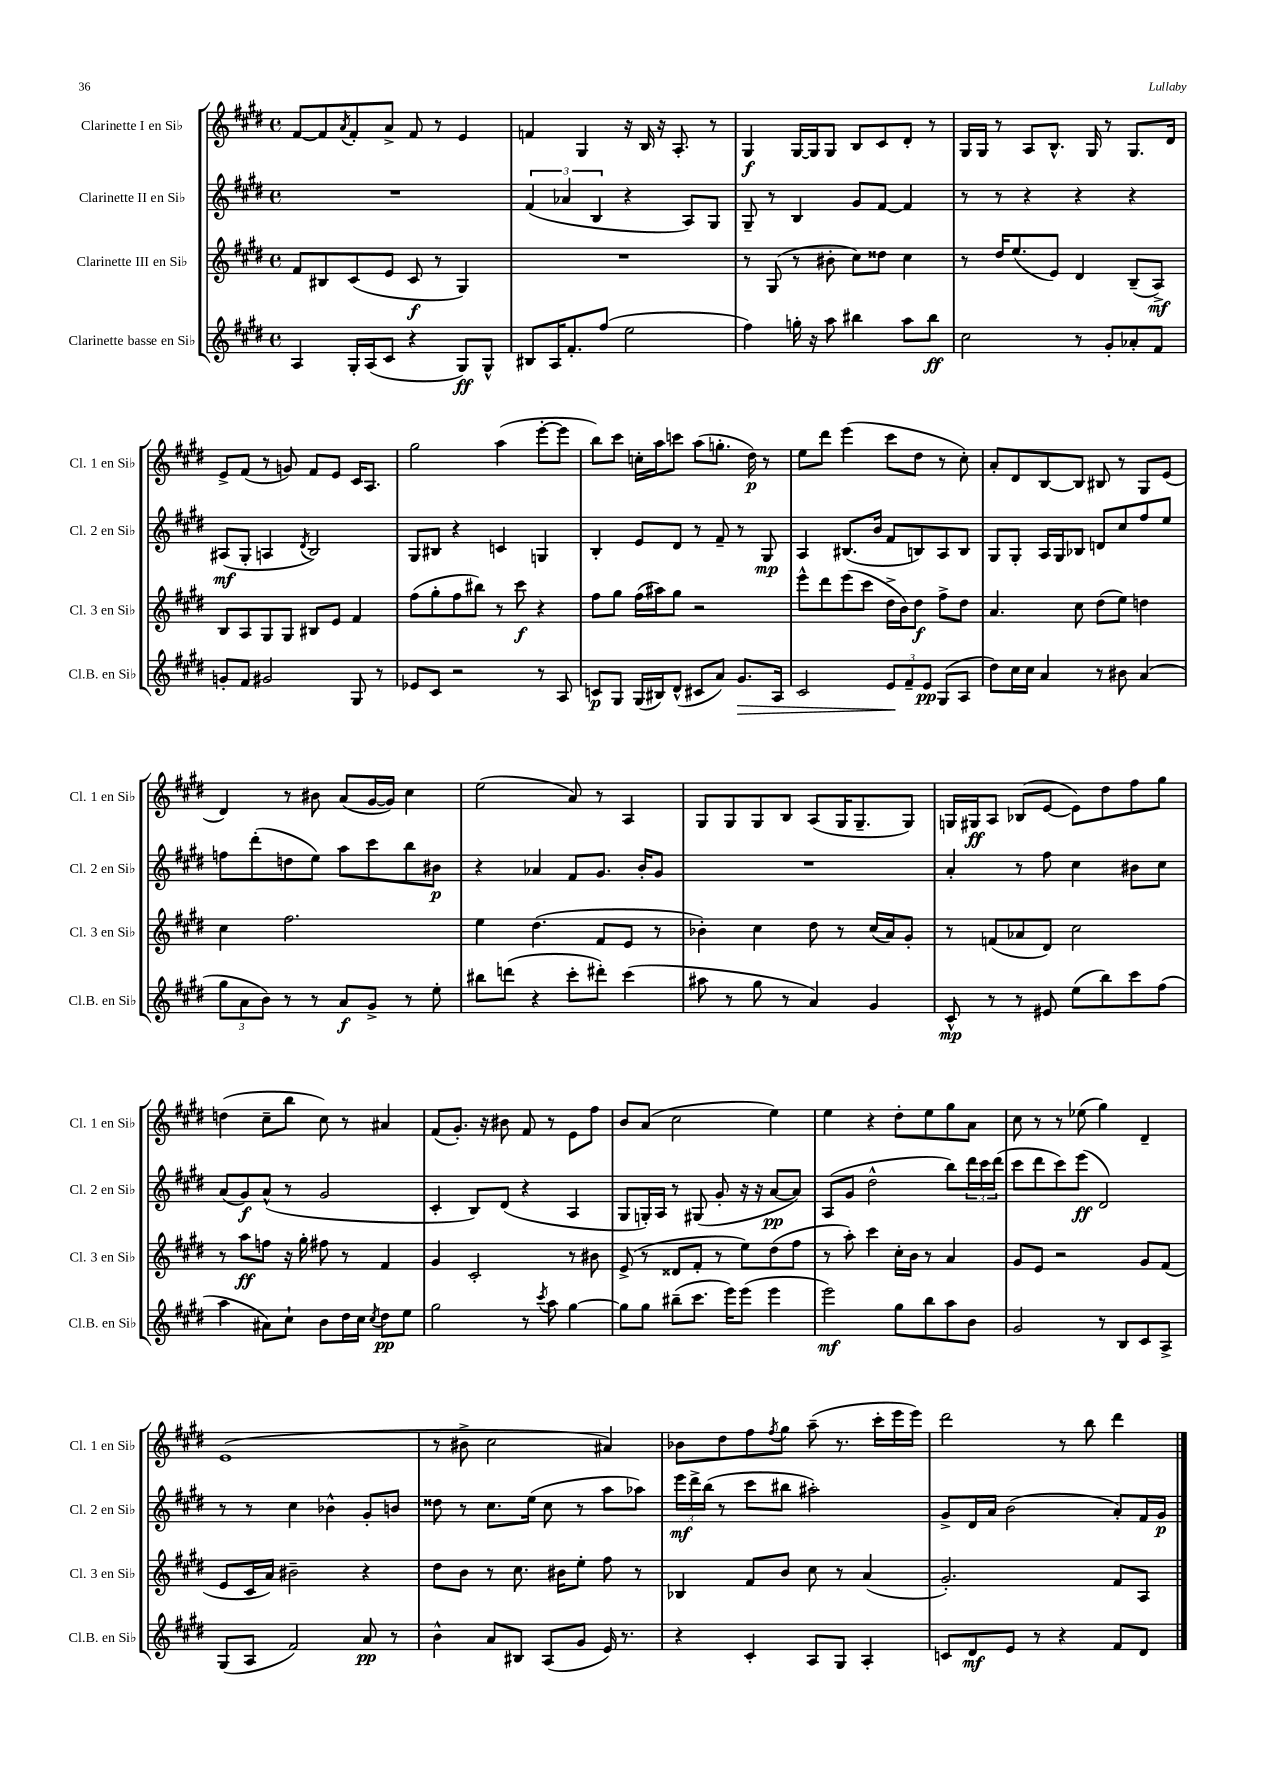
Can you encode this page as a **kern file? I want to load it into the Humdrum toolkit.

**kern	**kern	**kern	**kern
*staff4	*staff3	*staff2	*staff1
*clefG2	*clefG2	*clefG2	*clefG2
*k[f#c#g#d#]	*k[f#c#g#d#]	*k[f#c#g#d#]	*k[f#c#g#d#]
*M4/4	*M4/4	*M4/4	*M4/4
*met(c)	*met(c)	*met(c)	*met(c)
4A/	8f#/L	1r	[8f#/L
.	8B#/	.	8f#/]
.	.	.	8qa/
16G#'/LL	(8c#/	.	8f#'/
(16A/J	.	.	.
8c#/J	8e/J	.	8a^/J
4r	8c#/	.	8f#/
.	8r	.	8r
8G#/L)	4G#/)	.	4e/
8G#^^/J	.	.	.
=	=	=	=
8B#/L	1r	(6f#/	4f/
16A/K	.	.	.
.	.	6a-/	.
8.f#'/	.	.	.
.	.	.	4G#/
.	.	6B/	.
(8ff#/J	.	.	.
2ee\	.	4r	16r
.	.	.	16B/
.	.	.	16r
.	.	.	8.A'/
.	.	8A/L)	.
.	.	8G#/J	8r
=	=	=	=
4ff#\)	8r	8G#~/	4G#/
.	(8G#/	8r	.
16gg'\	8r	4B/	[16G#/LL
16r	.	.	16G#/]J
8aa\	8b#'\	.	8G#/J
4bb#\	8cc#\L)	8g#/L	8B/L
.	8dd##\J	[8f#/J	8c#/
8aa\L	4cc#\	4f#/]	8d#'/J
8bb#\J	.	.	8r
=	=	=	=
2cc#\	8r	8r	16G#/LL
.	.	.	16G#/JJ
.	16dd#/LK	8r	8r
.	(8.ee/	.	.
.	.	4r	8A/L
.	8e/J)	.	8.B^^/J
8r	4d#/	4r	.
.	.	.	16G#/
8g#'/L	.	.	8r
8a-'/	(8B~/L	4r	8.G#/L
8f#/J	8A^/J)	.	.
.	.	.	16d#/Jk
=	=	=	=
8g'/L	8B/L	(8A#/L	8e^/L
8f#/J	8A/	8G#'/J	(8f#/J
2g#/	8G#/	4A/	8r
.	8G#/J	.	8g/)
.	.	8qd#/	.
.	8B#/L	2B/)	8f#/L
.	8e/J	.	8e/J
8G#/	4f#/	.	16c#/LK
.	.	.	8.A/J
8r	.	.	.
=	=	=	=
8e-/L	(8ff#\L	8G#/L	2gg#\
8c#/J	8gg#'\	8B#/J	.
2r	8ff#\	4r	.
.	8bb#\J)	.	.
.	8r	4c/	(4aa\
.	8ccc#\	.	.
8r	4r	4G/	[8eee'\L
8A/	.	.	8eee\]J
=	=	=	=
8c/L	8ff#\L	4B'/	8bb\L)
8G#/J	8gg#\J	.	8ccc#\J
(16G#/LL	(16ff#\LL	8e/L	16cc'\LL
16B#/J)	16aa#\J)	.	16aa\J
(8d#^^/J	8gg#\J	8d#/J	8ccc\J
8c#/L	2r	8r	(8aa\L
8a/J)	.	8f#~/	8.gg'\J
8.g#/L	.	8r	.
.	.	.	16dd#\)
.	.	8G#/	8r
16A/Jk	.	.	.
=	=	=	=
2c#/	8eee^^\L	4A/	8ee\L
.	8ddd#\	.	8ddd#\J
.	(8eee\	(8.B#/L	(4eee\
.	8ccc#\J	.	.
.	.	16b/Jk	.
12e/L	16dd#^\LL	8f#/L	8ccc#\L
.	16b\J)	.	.
12f#~/	.	.	.
.	8dd#\J	8B/)	8dd#\J
12e/J	.	.	.
(8G#/L	8ff#^\L	8A/	8r
8A/J	8dd#\J	8B/J	8cc#'\)
=	=	=	=
8dd#\L)	4.a/	8G#/L	8a'/L
16cc#\L	.	8G#'/J	8d#/
16cc#\JJ	.	.	.
4a/	.	16A/LL	[8B/
.	.	16G#/J	.
.	8cc#\	8B-/J	8B/]J
8r	(8dd#\L	8d/L	8B#/
8b#\	8ee\J)	8cc#/	8r
(4a/	4dd\	8ff#/	8G#/L
.	.	8ee/J	(8e/J
=	=	=	=
12gg#\L	4cc#\	8ff\L	4d#/)
12a\	.	.	.
.	.	(8ddd#'\	.
12b\J)	.	.	.
8r	2.ff#\	8dd\	8r
8r	.	8ee\J)	8b#\
8a/L	.	8aa\L	(8a/L
8g#^/J	.	8ccc#\	[16g#/L
.	.	.	16g#/]JJ)
8r	.	8bb\	4cc#\
8ee'\	.	8b#\J	.
=	=	=	=
8bb#\L	4ee\	4r	(2ee\
(8ddd\J	.	.	.
4r	(4.dd#\	4a-/	.
8ccc#'\L	.	8f#/L	8a/)
8ddd#'\J)	8f#/L	8.g#/J	8r
(4ccc#\	8e/J	.	4A/
.	.	16b'/LK	.
.	8r	8g#/J	.
=	=	=	=
8aa#\	4b-'\)	1r	8G#/L
8r	.	.	8G#/
8gg#\	4cc#\	.	8G#/
8r	.	.	8B/J
4a/)	8dd#\	.	(8A/L
.	8r	.	16G#/K
.	.	.	8.G#~/
4g#/	(16cc#/LL	.	.
.	16a/J)	.	.
.	8g#'/J	.	8G#/J)
=	=	=	=
8c#^^/	8r	4a'/	16G/LL
.	.	.	16G#/J
8r	(8f/L	.	8A/J
8r	8a-/	8r	(8B-/L
8e#/	8d#/J)	8ff#\	[8e/J
(8ee\L	2cc#\	4cc#\	8e\]L)
8bb\)	.	.	8dd#\
8ccc#\	.	8b#\L	8ff#\
(8ff#\J	.	8cc#\J	8gg#\J
=	=	=	=
4aa\	8r	(8a/L	(4dd\
.	8aa\L	8g#/)	.
8a#\L)	8ff\J	(8a^^/J	8cc#~\L
8cc#`\J	16r	8r	8bb\J
.	16gg#'\	.	.
8b\L	8ff#\	2g#/	8cc#\)
16dd#\L	8r	.	8r
16cc#\JJ	.	.	.
8qcc#/	.	.	.
8dd#\L	4f#/	.	4a#/
8ee\J	.	.	.
=	=	=	=
2gg#\	4g#/	4c#'/	(8f#/L
.	.	.	8.g#'/J)
.	2c#'/	8B/L)	.
.	.	.	16r
.	.	(8d#/J	8b#\
8r	.	4r	8f#/
8qccc#/	.	.	.
8aa\	.	.	8r
[4gg#\	8r	4A/	8e\L
.	8b#\	.	8ff#\J
=	=	=	=
8gg#\]L	(8e^/	8G#/L	8b/L
8gg#\J	8r	16G'/L)	(8a/J
.	.	16A/JJ	.
(8bb#~\L	8d##/L	8r	2cc#\
8.ccc#\J	8f#'/J	(8G#/	.
.	8r	8g#'/	.
16eee\LK)	.	.	.
(8eee\J	8ee\L)	16r	.
.	.	16r	.
4eee\	(8dd#\	[8a/L	4ee\)
.	8ff#\J	8a/]J)	.
=	=	=	=
2eee\)	8r	(8A/L	4ee\
.	8aa'\)	8g#/J	.
.	4ccc#\	2dd#^^\	4r
8gg#\L	16cc#'\LL	.	8dd#'\L
.	16b\JJ	.	.
8bb\	8r	.	8ee\
8aa\	4a/	8bb\L)	8gg#\
8b\J	.	24ddd#\L	8a\J
.	.	24ccc#\	.
.	.	(24ddd#\JJ	.
=	=	=	=
2g#/	8g#/L	8ccc#\L	8cc#\
.	8e/J	8ddd#\	8r
.	2r	8ccc#\)	8r
.	.	(8eee\J	(8ee-\
8r	.	2d#/)	4gg#\)
8B/L	.	.	.
8c#/	8g#/L	.	4d#~/
8A^/J	(8f#/J	.	.
=	=	=	=
(8G#/L	8e/L	8r	(1e
8A/J	16c#/L	8r	.
.	16a/JJ)	.	.
2f#/)	2b#~\	4cc#\	.
.	.	4b-^^\	.
8a/	4r	8g#'/L	.
8r	.	8b/J	.
=	=	=	=
4b^^\	8dd#\L	8dd##\	8r
.	8b\J	8r	8b#^\
8a/L	8r	8.cc#\L	2cc#\
8B#/J	8.cc#\	.	.
.	.	(16ee\Jk	.
(8A/L	.	8cc#\	.
.	16b#\LK	.	.
8g#/J	8ee'\J	8r	.
16e/)	8ff#\	8aa\L	4a#/)
8.r	.	.	.
.	8r	8aa-\J)	.
=	=	=	=
4r	4B-/	24eee\LL	8b-\L
.	.	24ddd#^\	.
.	.	(24bb\JJ	.
.	.	8r	8dd#\
4c#'/	8f#/L	8ccc#\L	8ff#\
.	.	.	8qff#/
.	8b/J	8bb#\J	8gg#\J
8A/L	8cc#\	2aa#'\)	(8aa~\
8G#/J	8r	.	8.r
4A'/	(4a/	.	.
.	.	.	16ccc#'\LL
.	.	.	16eee\
.	.	.	16eee\JJ)
=	=	=	=
8c/L	2.g#'/)	8g#^/L	2ddd#\
8d#/	.	16d#/L	.
.	.	16a/JJ	.
8e/J	.	(2b\	.
8r	.	.	.
4r	.	.	8r
.	.	.	8bb\
8f#/L	8f#/L	8a'/L)	4ddd#\
8d#/J	8A/J	16f#/L	.
.	.	16g#/JJ	.
==	==	==	==
*-	*-	*-	*-
